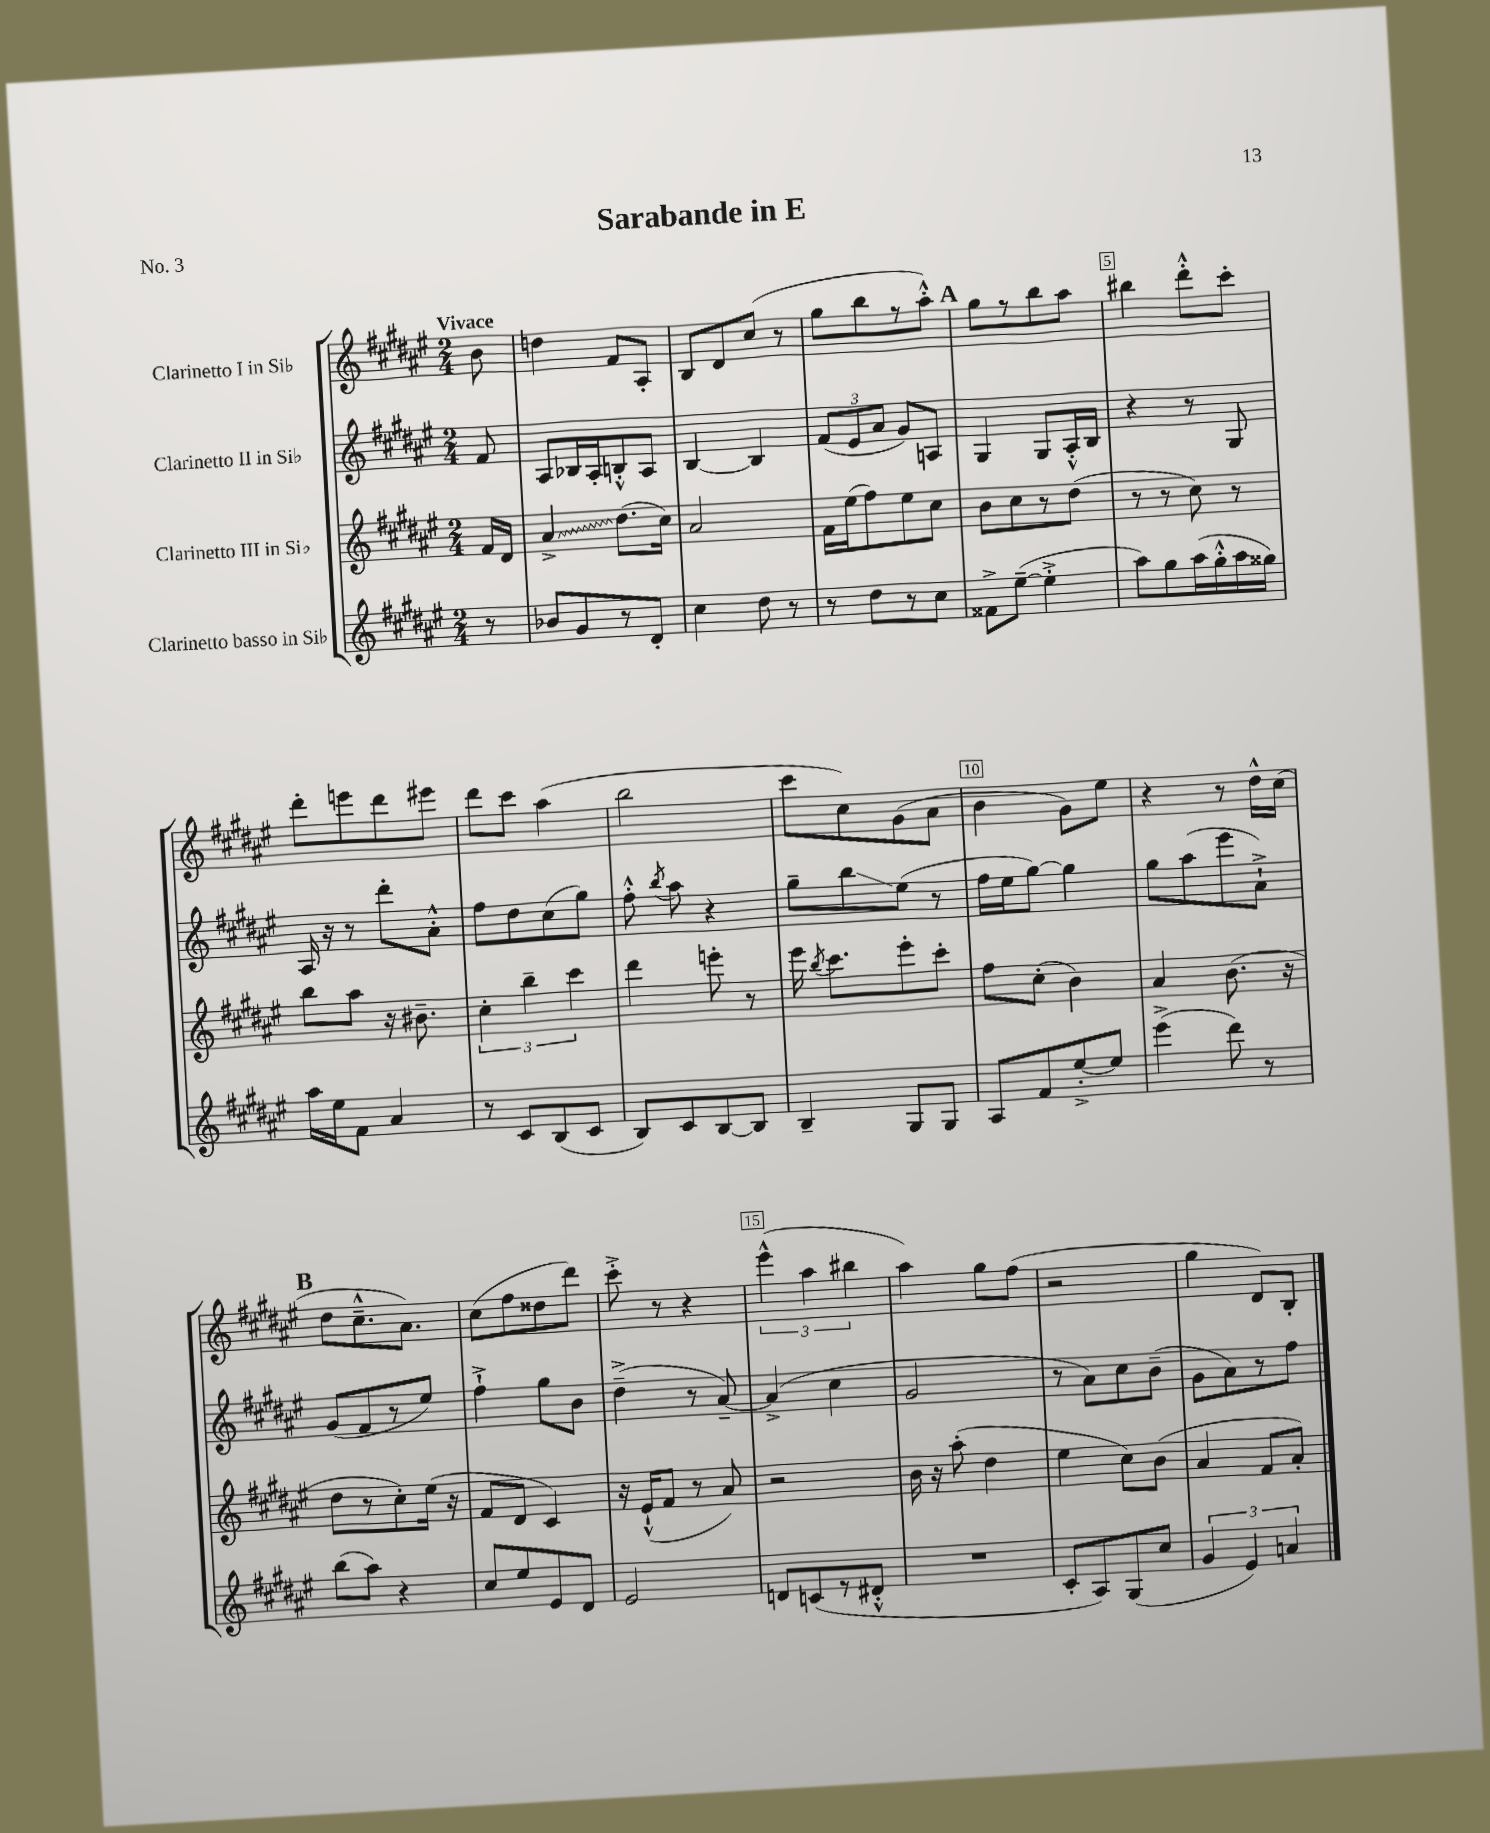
\header { title = "Sarabande in E" piece = "No. 3" }
<<
\new StaffGroup <<
\new Staff = "s0" \with { instrumentName = "Clarinetto I in Sib" } {
    \clef treble \key fis \major \numericTimeSignature \time 2/4 \partial 8 \tempo "Vivace"
    \autoBeamOff b'8 |
    d''4 fis'8[ ais8]-. |
    b8[ dis'8 cis''8]( r8 |
    gis''8[ b''8 r8 ais''8]-.-^) |
    \mark \markup { \bold "A" } gis''8[ r8 b''8 ais''8] |
    bis''4 dis'''8[-.-^ cis'''8]-. |
    dis'''8[-. e'''8 dis'''8 eis'''8] |
    dis'''8[ cis'''8] ais''4( |
    b''2 |
    cis'''8[ cis''8) gis'8( ais'8] |
    b'4 gis'8[) eis''8] |
    r4 r8 dis''16[-^ cis''16]( |
    \mark \markup { \bold "B" } dis''8[ cis''8.---^ ais'8.]) |
    cis''8[( fis''8 disis''8 dis'''8]) |
    cis'''8-.-> r8 r4 |
    \tuplet 3/2 { eis'''4-^( ais''4 bis''4 } |
    ais''4) gis''8[ fis''8]( |
    r2 |
    gis''4 dis'8[) b8]-. \bar "|." |
}
\new Staff = "s1" \with { instrumentName = "Clarinetto II in Sib" } {
    \clef treble \key fis \major \numericTimeSignature \time 2/4 \partial 8
    \autoBeamOff fis'8 |
    ais8[ bes16 ais16-. b8-.-^ ais8] |
    b4~ b4 |
    \tuplet 3/2 { fis'8[( eis'8 ais'8] } gis'8[) a8] |
    \mark \markup { \bold "A" } gis4 gis8[ ais16-.-^ b16] |
    r4 r8 gis8 |
    ais16 r16 r8 dis'''8[-. ais'8]-.-^ |
    fis''8[ dis''8 cis''8( gis''8]) |
    fis''8-.-^ \acciaccatura { b''8 } ais''8 r4 |
    gis''8[-- b''8\glissando eis''8]( r8 |
    fis''16[ eis''16 gis''8]~) gis''4 |
    gis''8[ ais''8( eis'''8 ais'8]-!->) |
    \mark \markup { \bold "B" } gis'8[( fis'8 r8 eis''8]) |
    fis''4-!-> gis''8[ b'8] |
    dis''4--->( r8 ais'8~--) |
    ais'4->( cis''4 |
    gis'2 |
    r8 ais'8[) cis''8 b'8]--( |
    gis'8[ ais'8) r8 fis''8] \bar "|." |
}
\new Staff = "s2" \with { instrumentName = "Clarinetto III in Sib" } {
    \clef treble \key fis \major \numericTimeSignature \time 2/4 \partial 8
    \autoBeamOff fis'16[ dis'16] |
    \once \override Glissando.style = #'zigzag ais'4->\glissando dis''8.[( cis''16]) |
    ais'2 |
    fis'16[ eis''16( fis''8) eis''8 cis''8] |
    \mark \markup { \bold "A" } b'8[ cis''8 r8 dis''8]( |
    r8 r8 cis''8) r8 |
    b''8[ ais''8] r16 bis'8.-- |
    \tuplet 3/2 { cis''4-. b''4-- cis'''4 } |
    dis'''4 e'''8-. r8 |
    eis'''16 \acciaccatura { b''8 } cis'''8.[ eis'''8-. cis'''8]-. |
    fis''8[ cis''8]-.( b'4) |
    ais'4 b'8.( r16 |
    \mark \markup { \bold "B" } dis''8[ r8 cis''8-.) eis''16]( r16 |
    fis'8[ dis'8] cis'4) |
    r16 eis'16[-!-^( fis'8] r8 ais'8) |
    r2 |
    b'16 r16 ais''8-.( dis''4 |
    eis''4 cis''8[) b'8]( |
    ais'4 fis'8[ ais'8]-.) \bar "|." |
}
\new Staff = "s3" \with { instrumentName = "Clarinetto basso in Sib" } {
    \clef treble \key fis \major \numericTimeSignature \time 2/4 \partial 8
    \autoBeamOff r8 |
    bes'8[ gis'8 r8 dis'8]-. |
    cis''4 dis''8 r8 |
    r8 dis''8[ r8 cis''8] |
    \mark \markup { \bold "A" } fisis'8[-> eis''8]~--( eis''4-.-> |
    ais''8[) gis''8 ais''16( gis''16-.-^ ais''16 gisis''16]) |
    ais''16[ eis''16 fis'8] ais'4 |
    r8 cis'8[ b8( cis'8] |
    b8[) cis'8 b8~ b8] |
    b4-- gis8[ gis8] |
    ais8[ fis'8 eis''8~-.-> eis''8] |
    eis'''4->( dis'''8) r8 |
    \mark \markup { \bold "B" } b''8[( ais''8]) r4 |
    cis''8[ eis''8 eis'8 dis'8] |
    eis'2 |
    d'8[ c'8( r8 dis'8]-.-^ |
    R2 |
    cis'8[-. ais8) gis8( cis''8] |
    \tuplet 3/2 { gis'4 eis'4) a'4 } \bar "|." |
}
>>
>>
\layout { \context { \Score \override BarNumber.break-visibility = ##(#f #t #t) barNumberVisibility = #(every-nth-bar-number-visible 5) \override BarNumber.stencil = #(make-stencil-boxer 0.1 0.3 ly:text-interface::print) } }
